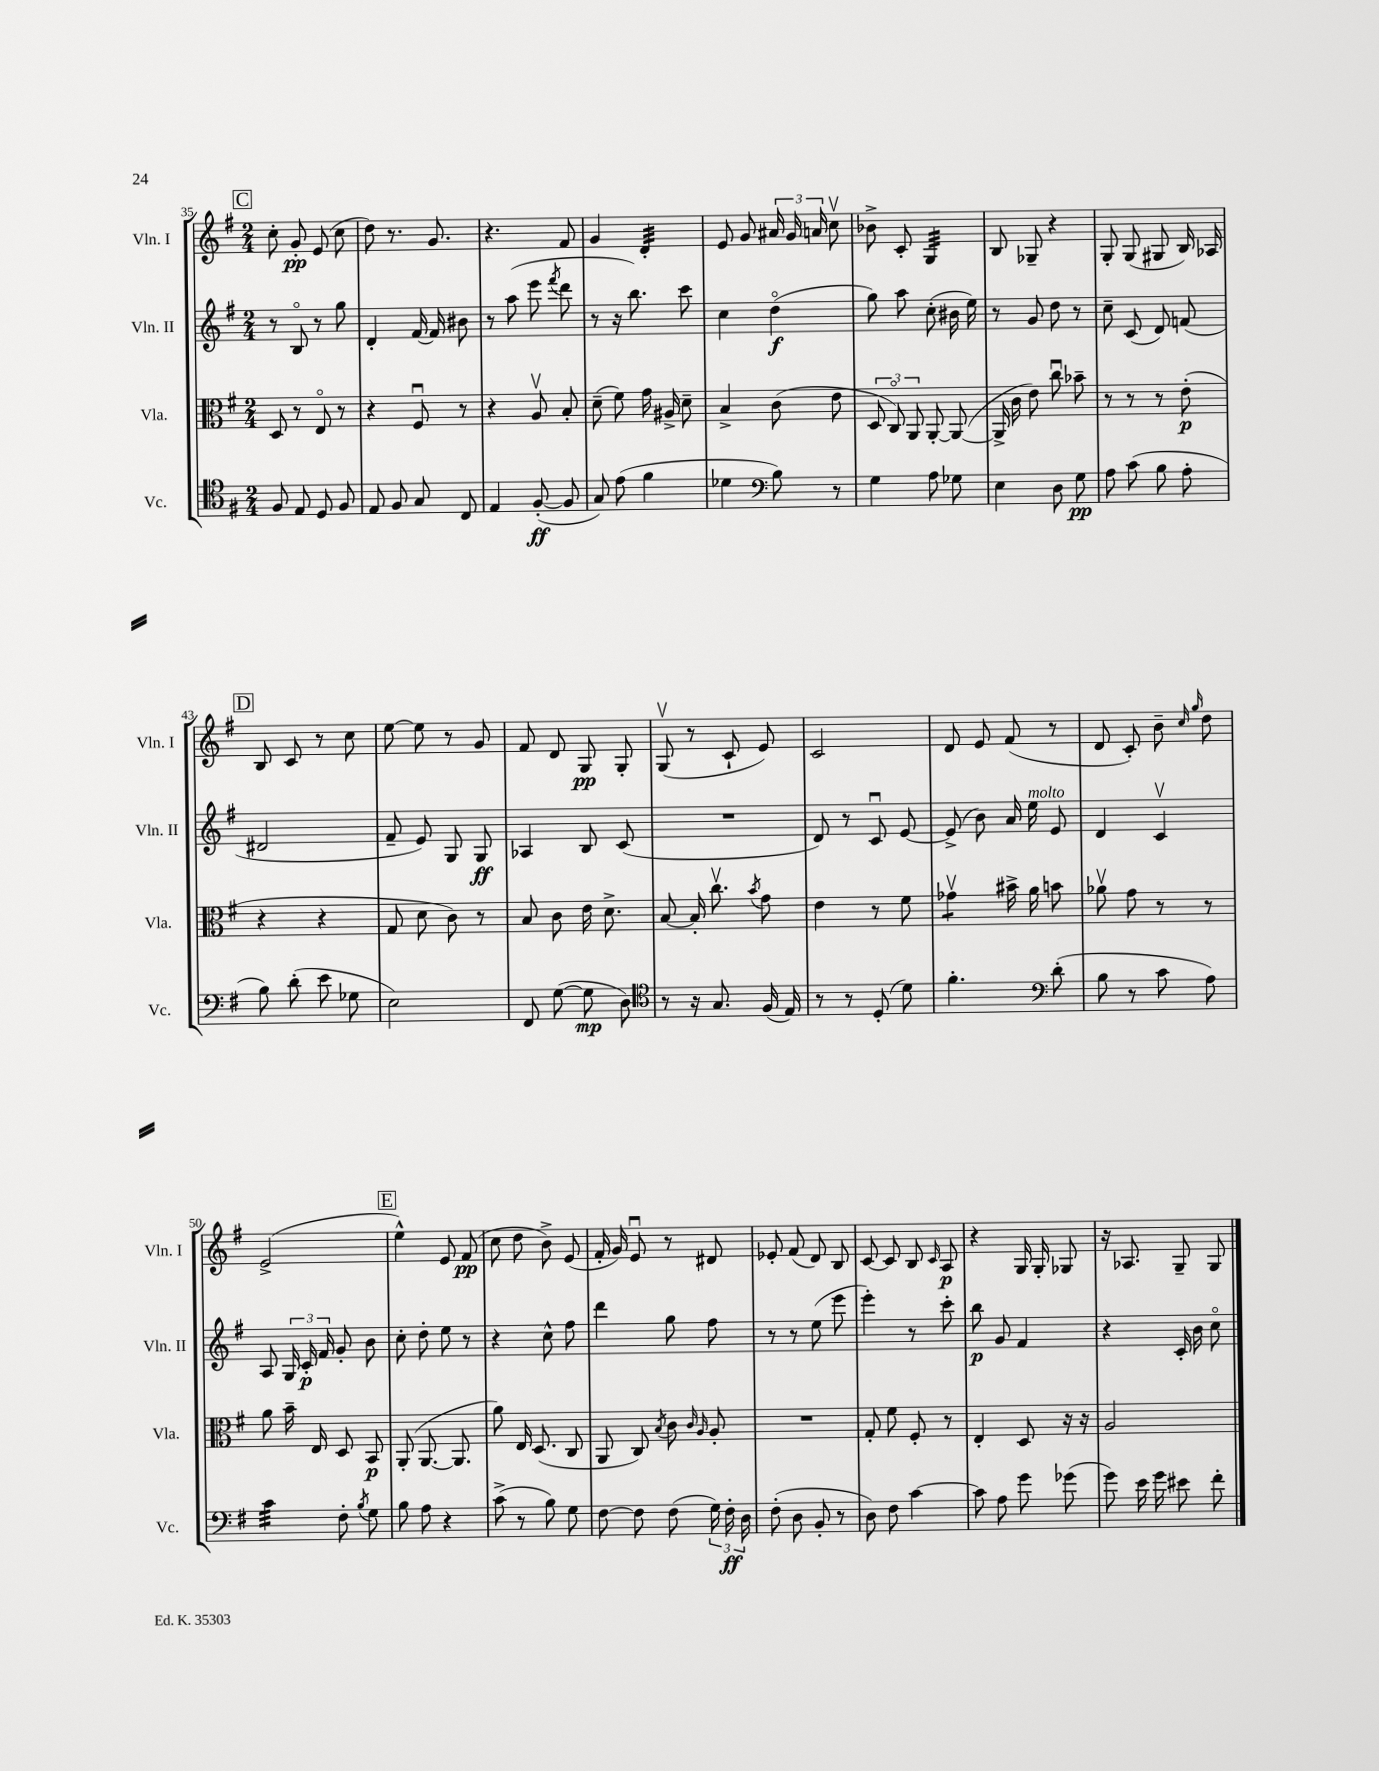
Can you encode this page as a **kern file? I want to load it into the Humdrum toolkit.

**kern	**kern	**kern	**kern
*staff4	*staff3	*staff2	*staff1
*clefC4	*clefC3	*clefG2	*clefG2
*k[f#]	*k[f#]	*k[f#]	*k[f#]
*M2/4	*M2/4	*M2/4	*M2/4
8F#	8D	8r	8cc'
8E	8r	8Bo	8g'
8D	8Eo	8r	(8e
8F#	8r	8gg	8cc
=	=	=	=
8E	4r	4d'	8dd)
8F#	.	.	8.r
8G	8F#u	[16f#	.
.	.	16f#]	8.g
8C	8r	8b#	.
=	=	=	=
4E	4r	8r	4.r
.	.	(8aa	.
([8F#'	8Av	8eee	.
.	.	8qfff#	.
8F#]	8B'	8ddd	8f#
=	=	=	=
8G)	(8d~	8r	4g
(8e	8f#)	16r	.
.	.	8.bb)	.
4f#	16g	.	4d'
.	16A#^	.	.
.	8d~	8ccc	.
=	=	=	=
4d-	4B^	4cc	8e
.	.	.	8g
*clefF4	*	*	*
8B)	(8c	(4ddo	24a#
.	.	.	24g
.	.	.	24a
8r	8e	.	8ccv
=	=	=	=
4G	12D	8gg)	8b-^
.	12Co)	.	.
.	.	8aa	8c'
.	12AA	.	.
8A	[8AA'	(8cc'	4G
8G-	(8AA_	16b#	.
.	.	16ee)	.
=	=	=	=
4E	16AA^]	8r	8B
.	16c	.	.
.	8e)	8g	8G-~
8D	8ccu	8dd	4r
8G	8b-~	8r	.
=	=	=	=
8A	8r	8cc~	8G'
(8c	8r	(8c	(8G
8B	8r	8d)	8G#
8A'	(8e'	(8f	16B)
.	.	.	16A-
=	=	=	=
8B)	4r	2d#	8B
(8d'	.	.	8c
8e	4r	.	8r
8G-	.	.	8cc
=	=	=	=
2E)	8G	8f#~	[8ee
.	8d	8e)	8ee]
.	8c)	8G	8r
.	8r	8G	8g
=	=	=	=
8FF#	8B	4A-	8f#
([8G	8c	.	8d
8G]	16e	8B	8G
.	8.d^	.	.
8D)	.	(8c	8G'
=	=	=	=
*clefC4	*	*	*
8r	[8B	2r	(8Gv
16r	16B']	.	8r
8.G	8.ccv	.	.
.	.	.	8c`
.	8qb	.	.
(16F#	8g	.	8e)
16E)	.	.	.
=	=	=	=
8r	4e	8d)	2c
8r	.	8r	.
(8D'	8r	8cu	.
8d)	8f#	[8e	.
=	=	=	=
4.f#'	4g-v	(8e^]	8d
.	.	8b)	8e
.	16b#^	16a	(8f#
.	16a	16ee	.
*clefF4	*	*	*
(8d'	8b	8e	8r
=	=	=	=
8B	8a-v	4d	8d
8r	8g	.	8c')
8c	8r	4cv	8b~
.	.	.	16qqcc
.	.	.	16qqgg
8A)	8r	.	8dd
=	=	=	=
4c	8a	8A	(2e^
.	16b~	24G	.
.	.	24c'	.
.	16E	.	.
.	.	24f#	.
8F#'	8D	8g'	.
8qB	.	.	.
8G	8BB	8b	.
=	=	=	=
8B	(8AA'	8cc'	4ee^^)
8A	[8.AA	8dd'	.
4r	.	8ee	8e
.	8.AA]	.	.
.	.	8r	(8f#
=	=	=	=
(8c^	8a)	4r	8cc
8r	16E	.	8dd
.	(8.D	.	.
8B)	.	8cc^^	8b^)
8G	8C	8ff#	(8e
=	=	=	=
[8F#	8AA	4ddd	16f#'
.	.	.	16g)
8F#]	8C)	.	8eu
.	8qB	.	.
(8F#	8c	8gg	8r
.	16qqc	.	.
.	16qqA	.	.
24G)	8A'	8ff#	8d#
24F#'	.	.	.
24D	.	.	.
=	=	=	=
(8F#'	2r	8r	8e-'
8D	.	8r	(8f#
8BB'	.	(8ee	8d)
8r	.	8eee	8B
=	=	=	=
8D)	8G'	4eee')	[8c
8F#	8f#	.	8c]
[4c	8F#'	8r	8B
.	.	.	16qqc
.	8r	8ccc'	8A
=	=	=	=
8c]	4E'	8bb	4r
8A	.	8g	.
8g	8D	4f#	16G
.	.	.	16G'
(8g-	16r	.	8G-
.	16r	.	.
=	=	=	=
8g)	2A	4r	16r
.	.	.	8.A-
16e	.	.	.
16g	.	.	.
8e#	.	16c'	8G~
.	.	16b	.
8f#'	.	8cco	8G
==	==	==	==
*-	*-	*-	*-
